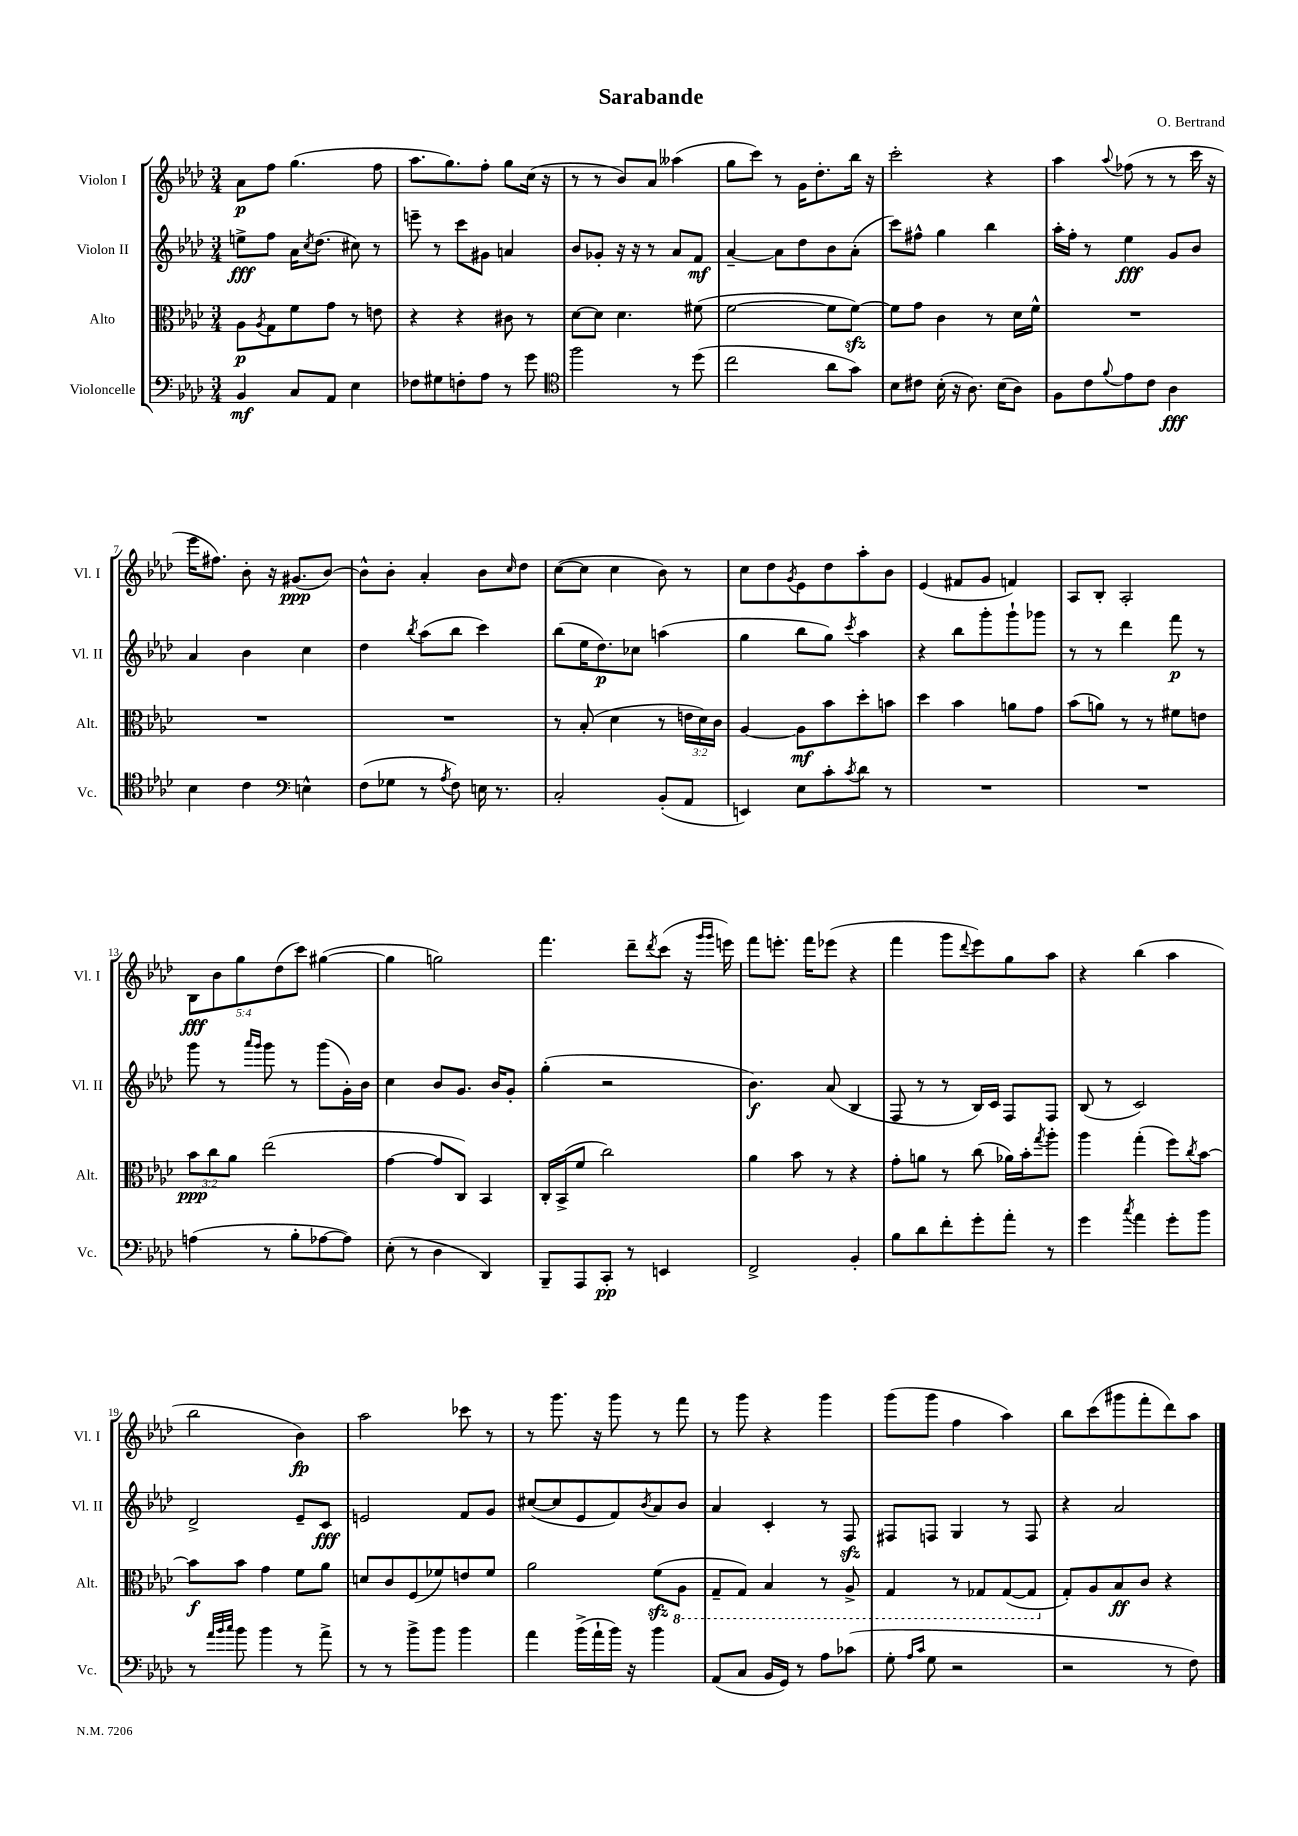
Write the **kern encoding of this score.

**kern	**kern	**kern	**kern
*staff4	*staff3	*staff2	*staff1
*clefF4	*clefC3	*clefG2	*clefG2
*k[b-e-a-d-]	*k[b-e-a-d-]	*k[b-e-a-d-]	*k[b-e-a-d-]
*M3/4	*M3/4	*M3/4	*M3/4
4BB-/	8A-\L	8ee^\L	8a-\L
.	8qA-/	.	.
.	8G\	8ff\J	8ff\J
8C/L	8f\	16a-\LK	(4.gg\
.	.	8qcc/	.
.	.	(8.dd-\J	.
8AA-/J	8g\J	.	.
4E-\	8r	8cc#\)	.
.	8e\	8r	8ff\
=	=	=	=
8F-\L	4r	8eee~\	8.aa-\L
8G#\	.	8r	.
.	.	.	8.gg\)
8F'\	4r	8ccc\L	.
8A-\J	.	8g#\J	8ff'\J
8r	8c#\	4a/	8gg\L
8g\	8r	.	(16cc\Jk
.	.	.	16r
=	=	=	=
*clefC4	*	*	*
2ff\	[8d-\L	8b-/L	8r
.	8d-\]J	8g-'/J	8r
.	4.d-\	16r	8b-/L)
.	.	16r	.
.	.	8r	8a-/J
8r	.	8a-/L	(4aa--\
(8dd-\	(8f#\	8f/J	.
=	=	=	=
2cc\	[2f\	[4a-~/	8gg\L
.	.	.	8ccc\J)
.	.	8a-\]L	8r
.	.	8dd-\	16g\LK
.	.	.	8.dd-'\
8a-\L	8f\]L	8b-\	.
8g\J)	[8f\J)	(8a-'\J	16bb-\Jk
.	.	.	16r
=	=	=	=
8B-\L	8f\]L	8ccc\L)	2ccc'\
8c#\J	8g\J	8ff#^^\J	.
(16B-'\	4c\	4gg\	.
16r	.	.	.
8.A-\)	.	.	.
.	8r	4bb-\	4r
(16B-\LK	.	.	.
8A-\J)	16d-\LL	.	.
.	16f^^\JJ	.	.
=	=	=	=
8F\L	2.r	16aa-'\LL	4aa-\
.	.	16ff'\JJ	.
8c\	.	8r	.
8qqf/	.	.	8qqaa-/
8e-\	.	4ee-\	(8ff-\
8c\J	.	.	8r
4A-\	.	8g/L	8r
.	.	8b-/J	16ccc\
.	.	.	16r
=	=	=	=
4B-\	2.r	4a-/	16eee-\LK
.	.	.	8.ff#\J)
4c\	.	4b-\	8b-'\
.	.	.	16r
.	.	.	(8.g#/L
*clefF4	*	*	*
4E^^\	.	4cc\	.
.	.	.	[8b-/J)
=	=	=	=
(8F\L	2.r	4dd-\	8b-^^\]L
8G-\J	.	.	8b-'\J
.	.	8qbb-/	.
8r	.	(8aa-\L	4a-'/
8qA-/	.	.	.
8F\)	.	8bb-\J	.
16E\	.	4ccc\)	8b-\L
8.r	.	.	.
.	.	.	16qqcc/
.	.	.	8dd-\J
=	=	=	=
2C'/	8r	(8bb-\L	([8cc\L
.	(8B-'/	16ee-\K	8cc\]J
.	.	8.dd-\)	.
.	4d-\	.	4cc\
.	.	8cc-\J	.
(8BB-'/L	8r	(4aa\	8b-\)
8AA-/J	24e\LL	.	8r
.	24d-\)	.	.
.	24c\JJ	.	.
=	=	=	=
4EE/)	[4A-/	4gg\	8cc\L
.	.	.	8dd-\
.	.	.	8qg/
8E-\L	8A-\]L	8bb-\L	8e-\
8c'\	8b-\	8gg\J)	8dd-\
8qc/	.	8qccc/	.
8d-\J	8dd-'\	4aa-\	8aa-'\
8r	8b\J	.	8b-\J
=	=	=	=
2.r	4dd-\	4r	(4e-/
.	4b-\	8bb-\L	8f#/L
.	.	8ggg'\	8g/J
.	8a\L	8ggg`\	4f/)
.	8g\J	8ggg-\J	.
=	=	=	=
2.r	(8b-\L	8r	8A-/L
.	8a\J)	8r	8B-'/J
.	8r	4ddd-\	2A-'/
.	8r	.	.
.	8f#\L	8fff\	.
.	8e\J	8r	.
=	=	=	=
(4A\	12b-\L	8ggg\	10B-\L
.	12cc\	.	.
.	.	.	10b-\
.	.	8r	.
.	12a-\J	.	.
.	.	.	10gg\
.	.	16qqaaa-/LL	.
.	.	16qqggg/JJ	.
8r	(2ee-\	8ggg\	.
.	.	.	(10dd-\
8B-'\L	.	8r	.
.	.	.	10ccc\J)
[8A-\	.	(8ggg\L	([4gg#\
8A-\]J)	.	16g'\L)	.
.	.	16b-\JJ	.
=	=	=	=
(8E-'\	[4g\	4cc\	4gg#\]
8r	.	.	.
4D-\	8g/]L	8b-/L	2gg\)
.	8C/J)	8.g/J	.
4DD-/)	4BB-/	.	.
.	.	16b-/LK	.
.	.	8g'/J	.
=	=	=	=
8BBB-~/L	16C'/LL	(4gg'\	4.fff\
.	(16BB-^/J	.	.
8AAA-/	8f/J	.	.
8CC'/J	2cc\)	2r	.
8r	.	.	8ddd-~\L
.	.	.	8qddd-/
4EE/	.	.	(8ccc\J
.	.	.	16r
.	.	.	16qqggg/LL
.	.	.	16qqggg/JJ
.	.	.	16eee\)
=	=	=	=
2FF^/	4a-\	4.b-\)	8fff\L
.	.	.	8.eee'\J
.	8b-\	.	.
.	.	.	16fff\LK
.	8r	(8a-/	(8eee-\J
4BB-'/	4r	4B-/	4r
=	=	=	=
8B-\L	8g'\L	8F/	4fff\
8d-\	8a\J	8r	.
8f'\	8r	8r	8ggg\L
.	.	.	8qqddd-/
8g'\	(8cc\	16B-/LL)	8eee-\)
.	.	16c/JJ	.
8a-'\J	16a-\LL)	8F/L	8gg\
.	16b-'\J	.	.
.	8qgg/	.	.
8r	8aa-'\J	8F/J	8aa-\J
=	=	=	=
4g\	4aa-\	(8B-/	4r
.	.	8r	.
8qcc/	.	.	.
4a-\	(4gg'\	2c/)	(4bb-\
8g'\L	8ff\L)	.	4aa-\
.	8qcc/	.	.
8b-\J	[8b-\J	.	.
=	=	=	=
8r	8b-\]L	2d-^/	2bb-\
32qqa-/LLL	.	.	.
32qqb-/	.	.	.
32qqcc/JJJ	.	.	.
8b-\	8b-\J	.	.
4b-\	4g\	.	.
8r	8f\L	8e-~/L	4b-\)
8a-^\	8a-\J	8c/J	.
=	=	=	=
8r	8d/L	2e/	2aa-\
8r	8c/	.	.
8b-^\L	(8F/	.	.
8b-\J	8f-/)	.	.
4b-\	8e/	8f/L	8ccc-\
.	8f-/J	8g/J	8r
=	=	=	=
4a-\	2a-\	([8cc#/L	8r
.	.	8cc#/]	8.ggg\
(16b-^\LL	.	8e-/	.
16a-`\	.	.	16r
16b-\JJ)	.	8f/)	8ggg\
16r	.	.	.
.	.	8qb-/	.
4b-\	(8f\L	8a-/	8r
.	8AA-\J	8b-/J	8fff\
=	=	=	=
(8AA-/L	8GG~/L	4a-/	8r
8C/J	8GG/J)	.	8ggg\
16BB-/LL	4BB-/	4c'/	4r
16GG/JJ)	.	.	.
8r	.	.	.
8A-\L	8r	8r	4ggg\
(8c-\J	8AA-^/	8F/	.
=	=	=	=
8G'\	4GG/	8F#/L	(8ggg\L
16qqA-/LL	.	.	.
16qqc/JJ	.	.	.
8G\	.	8F/J	8ggg\J
2r	8r	4G/	4ff\
.	8GG-/L	.	.
.	([8GG-/	8r	4aa-\)
.	8GG-/]J	8F/	.
=	=	=	=
2r	8G'/L)	4r	8bb-\L
.	8A-/	.	(8ccc\
.	8B-/	2a-/	8ggg#\
.	8c/J	.	8fff'\
8r	4r	.	8ddd-\)
8F\)	.	.	8aa-\J
==	==	==	==
*-	*-	*-	*-
